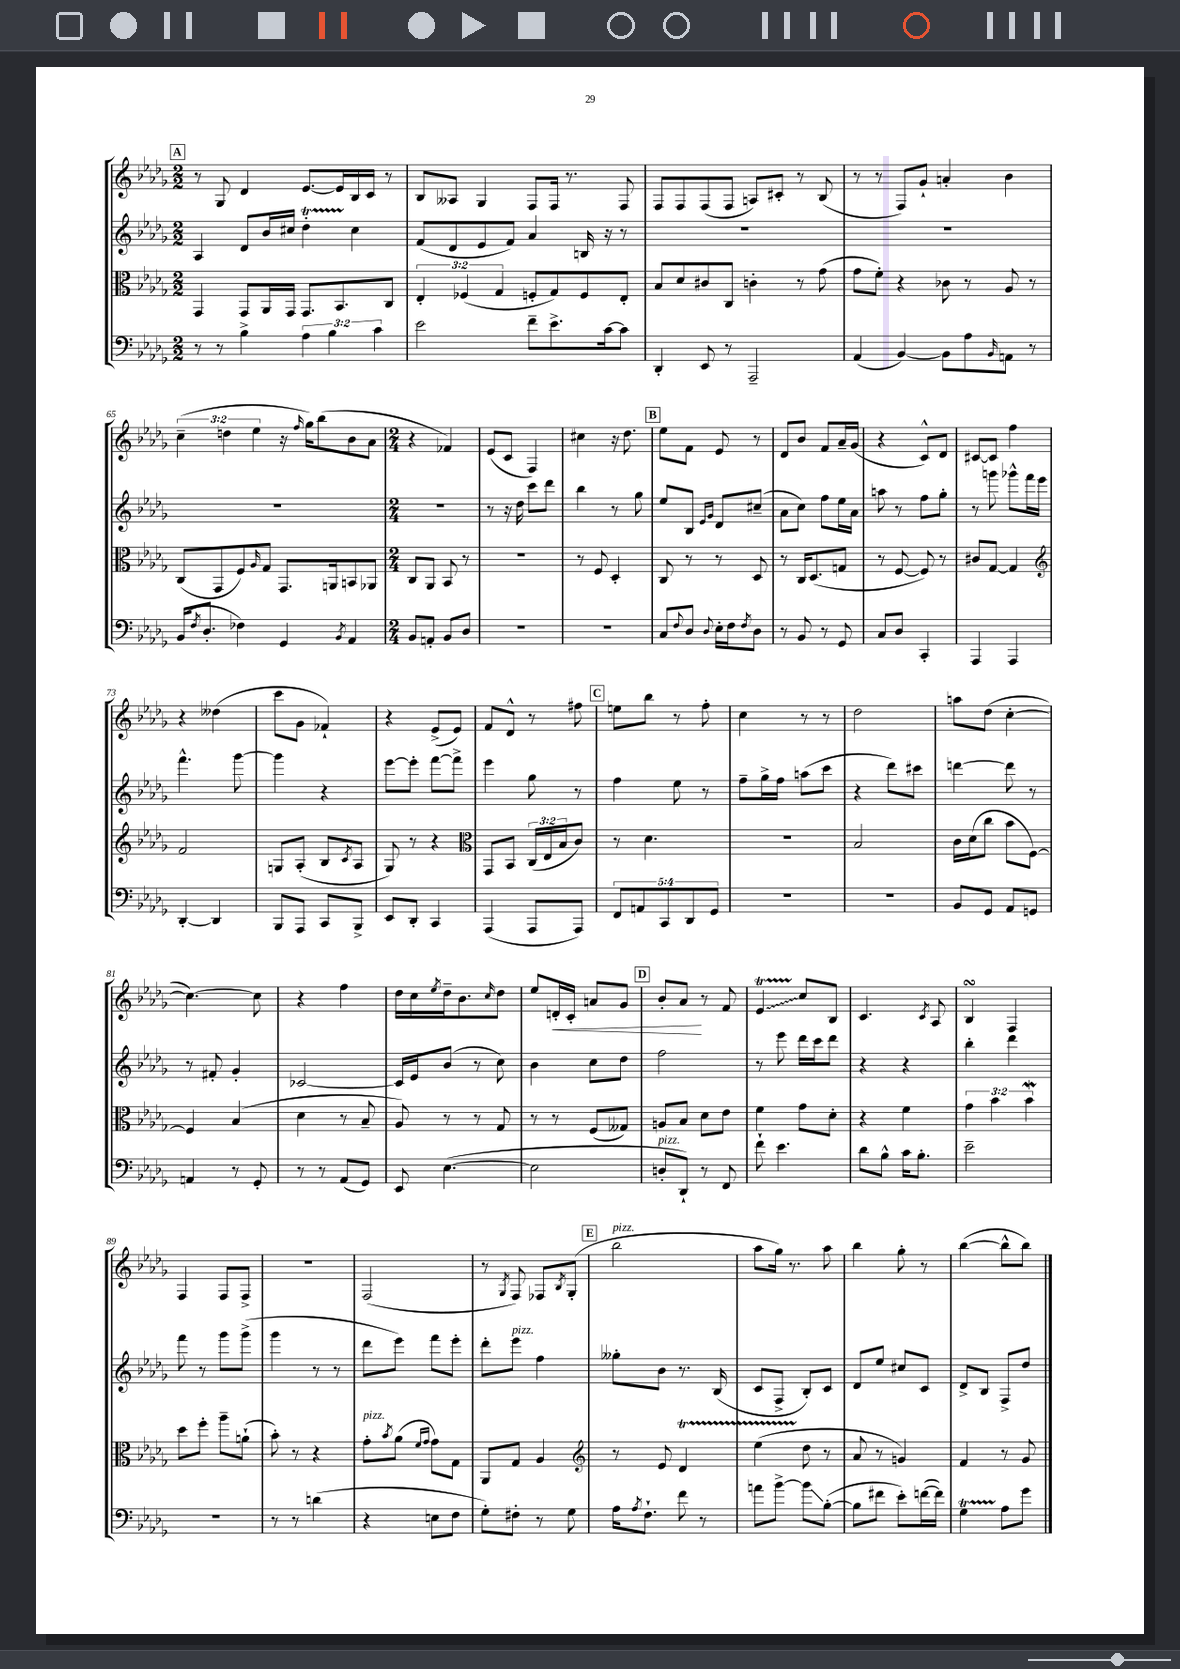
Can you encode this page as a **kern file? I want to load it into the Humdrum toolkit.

**kern	**kern	**kern	**kern
*staff4	*staff3	*staff2	*staff1
*clefF4	*clefC3	*clefG2	*clefG2
*k[b-e-a-d-g-]	*k[b-e-a-d-g-]	*k[b-e-a-d-g-]	*k[b-e-a-d-g-]
*M2/2	*M2/2	*M2/2	*M2/2
8r	4GG-	4A-	8r
8r	.	.	8G-
4B-^	8GG-	8d-	4d-
.	16AA-	16b-	.
.	16GG-	16cc#	.
6A-	8.GG-	4dd-'	[8.e-
6B-	.	.	.
.	8.BB-	.	16e-]
.	.	4cc#	16B-
.	.	.	16c
6c	.	.	.
.	8C	.	8r
=	=	=	=
2e-	6E-'	(8f	8B-
.	.	8d-	8A--
.	(6F-	.	.
.	.	8e-	4G-
.	6G-	.	.
.	.	8f)	.
8f~	8F'	4a-	8F
8.e-^	8G-)	.	16F
.	.	.	8.r
.	8F	16B	.
[16c	.	16r	.
8c]	8E-'	8r	8F
=	=	=	=
4DD-'	8B-	1r	8F
.	8d-	.	8F
8EE-	8c#	.	(8F
8r	8C	.	8F
2AAA-~	4c'	.	8A)
.	.	.	8c#'
.	8r	.	8r
.	(8g-	.	(8B-
=	=	=	=
(4AA-	8g-	1r	8r
.	8f')	.	8r
[4BB-)	4r	.	8F)
.	.	.	8g-`
8BB-]	8c-	.	4a'
8A-	8r	.	.
16qqBB-	.	.	.
8AA	8A-	.	4b-
8r	8r	.	.
=	=	=	=
(16BB-	(8C	1r	(6cc~
8qF	.	.	.
8.D-'	.	.	.
.	8GG-	.	.
.	.	.	6dd
4F-)	8F)	.	.
.	.	.	6ee-
.	16qqA-	.	.
.	8G-	.	.
4GG-	8.GG-	.	16r
.	.	.	16qqff
.	.	.	16gg-)
.	.	.	(8bb-
.	16AA	.	.
8qBB-	.	.	.
4AA-	8BB	.	8b-
.	8AA-	.	8a-
=	=	=	=
*M2/4	*M2/4	*M2/4	*M2/4
8BB-	8C	2r	4r
8AA'	8AA-	.	.
8BB-	8BB-	.	4f-)
8D-	8r	.	.
=	=	=	=
2r	2r	8r	(8e-
.	.	16r	8c
.	.	16dd-	.
.	.	8ccc	4F)
.	.	8ddd-	.
=	=	=	=
2r	8r	4bb-	4cc#
.	8F	.	.
.	4D-'	8r	16r
.	.	.	8.dd-
.	.	8gg-	.
=	=	=	=
8C	8C	8ee-	8ee-
8qqF	.	.	.
8D-	8r	8B-	8f
.	.	16qqe-	.
8qqD-	.	16qqg-	.
16E-'	8r	8d-	8e-
16F	.	.	.
8qF	.	.	.
8D-	8D-	(8cc#~	8r
=	=	=	=
8r	8r	8a-	8d-
8BB-	16C	8cc)	8b-
.	(8.D-	.	.
8r	.	8ff	8f
8GG-	8G	16ee-	16a-~
.	.	16a-	(16g-
=	=	=	=
8C	8r	8aa	4r
8D-	[8F	8r	.
4CC'	8F])	8ff	8c^^)
.	8r	8gg-'	8d-
=	=	=	=
4AAA-	8c#	8r	[8c#
.	[8G-	8ggg	8c#]
4AAA-	4G-]	8ggg-^^	4ff
.	.	16fff	.
.	.	16eee-	.
=	=	=	=
*	*clefG2	*	*
[4DD-'	2f	4.fff^^	4r
4DD-]	.	.	(4dd--
.	.	[8ggg-	.
=	=	=	=
8BBB-	8G	4ggg-]	8ccc
8AAA-	(8A-'	.	8g-
8CC	8B-	4r	4f-`)
.	8qc	.	.
8BBB-^	8A-	.	.
=	=	=	=
8EE-	8G-)	[8eee-	4r
8DD-'	8r	8eee-']	.
4CC	4r	[8fff	(8e-^
.	.	8fff^]	8e-)
=	=	=	=
*	*clefC3	*	*
(4AAA-	8GG-	4eee-	8f
.	8BB-	.	8d-^^
8AAA-	(24C	8gg-	8r
.	24E-	.	.
.	24B-	.	.
8AAA-)	8c)	8r	8ff#
=	=	=	=
10FF	8r	4ff	8ee
10AA	.	.	.
.	4.d-	.	8bb-
10CC	.	.	.
.	.	8ee-	8r
10DD-	.	.	.
.	.	8r	8ff'
10GG-	.	.	.
=	=	=	=
2r	2r	8ff~	4cc
.	.	16gg-^	.
.	.	16ff	.
.	.	(8aa	8r
.	.	8ccc	8r
=	=	=	=
2r	2B-	4r	2dd-
.	.	8ddd-)	.
.	.	8ccc#	.
=	=	=	=
8BB-	16c	[4ddd	8aa
.	(16d-	.	.
8GG-	8cc	.	(8dd-
8AA-	8b-	8ddd]	[4cc'
8GG	[8F)	8r	.
=	=	=	=
4AA	4F]	8r	4.cc_)
.	.	8f#'	.
8r	(4B-	4g-'	.
8GG-'	.	.	8cc]
=	=	=	=
8r	4d-	[2c-	4r
8r	.	.	.
(8AA-	8r	.	4ff
8GG-)	8B-~	.	.
=	=	=	=
8EE-	8A-)	16c-]	16dd-
.	.	16e-	16cc
.	.	.	8qee-
([4.E-	8r	(8b-	16dd-~
.	.	.	8.b-
.	8r	8r	.
.	.	.	16qqcc
.	8G-	8cc)	8dd-
=	=	=	=
2E-]	8r	4b-	8ee-
.	8r	.	16d'
.	.	.	16c'
.	(8F	8cc	8a
.	8G--)	8dd-	8g-
=	=	=	=
8D'	8A	2ff	8b-'
8DD-`)	8B-	.	8a-
8r	8d-	.	8r
8FF	8e-	.	8f
=	=	=	=
8f`	4f	8r	4e-
4.e-	.	8eee-	.
.	8g-	16ddd-	8cc
.	.	16ccc	.
.	8d-'	8ddd-	8B-
=	=	=	=
8d-	4r	4r	4.c
8B-^^	.	.	.
16c	4f	4r	.
8.B-'	.	.	.
.	.	.	8qc
.	.	.	8A-
=	=	=	=
2e-~	6g-	4bb-'	4B-
.	6b-	.	.
.	.	4ddd-	4F
.	6b-	.	.
=	=	=	=
2r	8dd-	8fff	4F
.	8ff'	8r	.
.	8aa-~	8ggg-	8F
.	(8a`	(8ggg-^	8F^
=	=	=	=
8r	8b-')	4ggg-	2r
8r	8r	.	.
(4d	4r	8r	.
.	.	8r	.
=	=	=	=
4r	8g-'	8ddd-	(2F
.	8qb-	.	.
.	(8a-	8eee-)	.
.	16qqf	.	.
.	16qqg-	.	.
8E	8g-)	8fff	.
8F	8G-	8eee-'	.
=	=	=	=
8G-')	8AA-	8ddd-'	8r
.	.	.	8qG-
8F#'	8G-	8eee-	8F)
8r	4A-	4ff	8F-
.	.	.	8qB-
8G-	.	.	(8G-'
=	=	=	=
*	*clefG2	*	*
16A-	8r	8gg--'	2bb-
8qA-	.	.	.
8.F`	.	.	.
.	8e-	8b-	.
8f	4d-	8.r	.
8r	.	.	.
.	.	(16B-	.
=	=	=	=
8a	(4ee-	8c	8aa-
[8b-^	.	8F^	16gg-)
.	.	.	8.r
8b-]	8dd-	8B-')	.
([8B-'	8r	8c	8aa-
=	=	=	=
8B-]	8a-	8d-	4bb-
8f#	8r	8ee-	.
8e-')	4g)	8cc#	8gg-'
([16f	.	8c	8r
16f])	.	.	.
=	=	=	=
4G-	4f	8d-^	([4bb-
.	.	8B-	.
8A-	8r	8F^	8bb-^^]
8g-	8g-	8dd-	8bb-)
==	==	==	==
*-	*-	*-	*-
